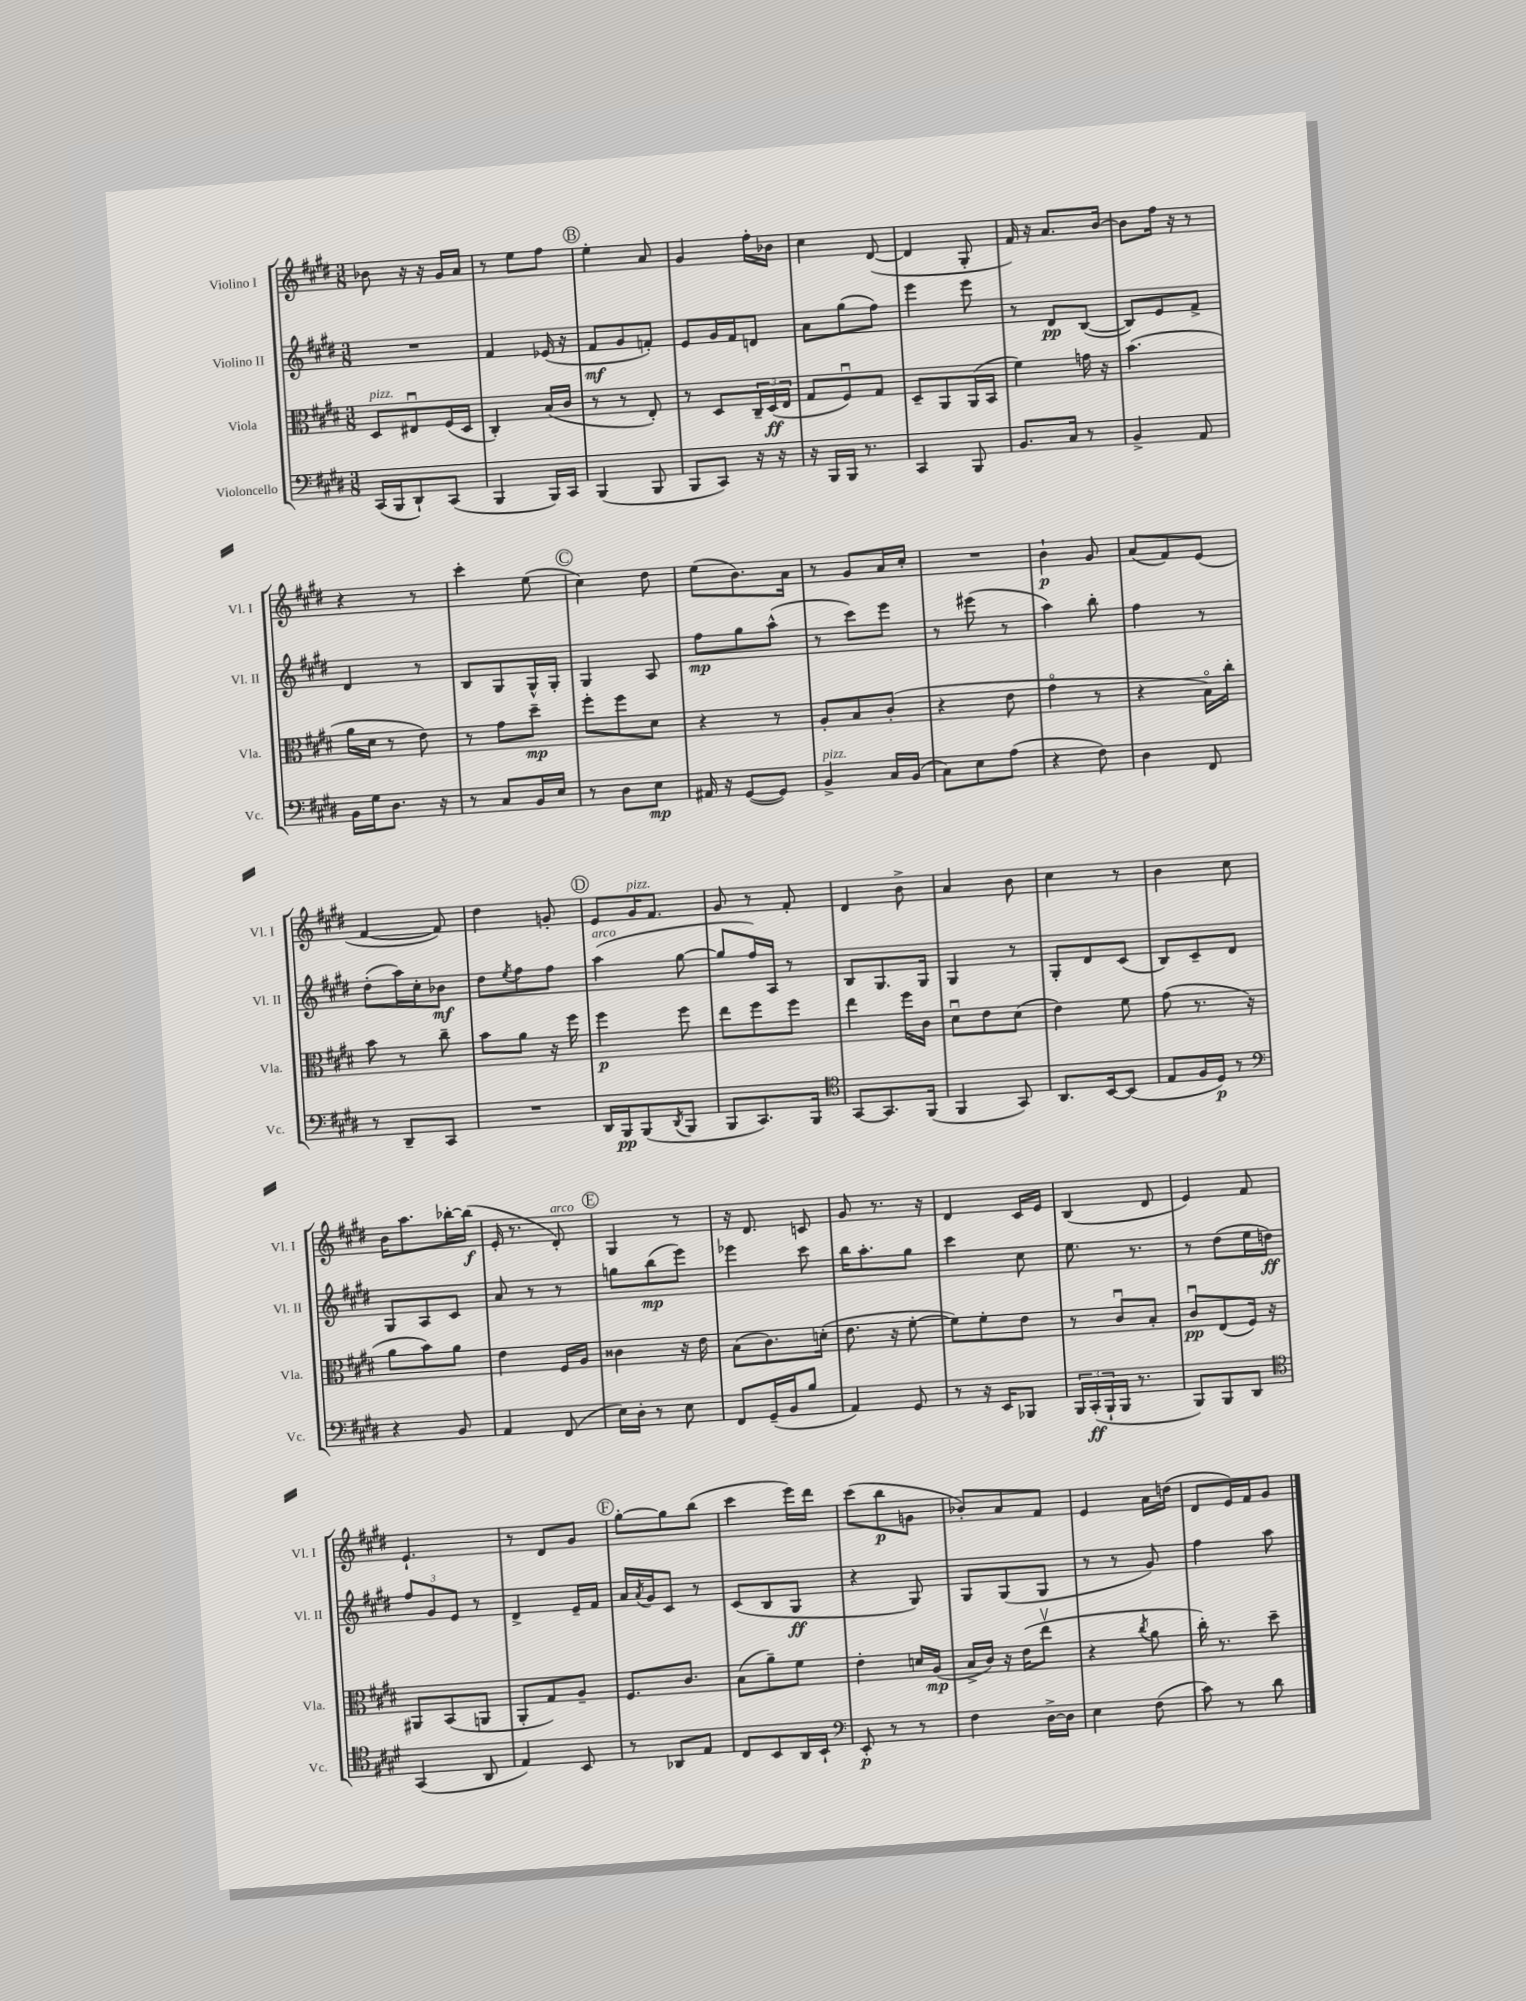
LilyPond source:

<<
\new StaffGroup <<
\new Staff = "s0" \with { instrumentName = "Violino I" shortInstrumentName = "Vl. I" } {
    \clef treble \key e \major \numericTimeSignature \time 3/8
    bes'8 r16 r16 gis'16 a'16 |
    r8 e''8 fis''8 |
    \mark \markup { \circle "B" } e''4-. a'8 |
    gis'4 fis''16-. bes'16 |
    cis''4 dis'8~( |
    dis'4 gis8-. |
    fis'16) r16 a'8. b'16~ |
    b'8 fis''16 r16 r8 |
    r4 r8 |
    cis'''4-. e''8( |
    \mark \markup { \circle "C" } cis''4) dis''8 |
    e''8( b'8.) a'16 |
    r8 gis'8 a'16 cis''16-. |
    R4. |
    b'4-!\p gis'8 |
    a'8( fis'8) e'8( |
    fis'4~ fis'8) |
    dis''4 g'8-. |
    \mark \markup { \circle "D" } e'8 gis'16^\markup { \italic "pizz." } fis'8. |
    gis'8 r8 fis'8-. |
    dis'4 b'8-> |
    a'4 b'8 |
    cis''4 r8 |
    b'4 cis''8 |
    b'16 a''8. bes''16~-. bes''16\f( |
    e'16-. r8. dis'8-.^\markup { \italic "arco" }) |
    \mark \markup { \circle "E" } gis4 r8 |
    r16 dis'8. c'8 |
    gis'8 r8. r16 |
    dis'4 cis'16 e'16 |
    b4( dis'8 |
    e'4) fis'8 |
    e'4.-! |
    r8 dis'8 gis'8 |
    \mark \markup { \circle "F" } gis''8~-. gis''8 b''8( |
    cis'''4 e'''16) dis'''16 |
    cis'''8( b''8\p g'8 |
    bes'8-.) a'8 fis'8 |
    e'4 a'16 d''16( |
    dis'8 e'16) fis'16 gis'8 \bar "|." |
}
\new Staff = "s1" \with { instrumentName = "Violino II" shortInstrumentName = "Vl. II" } {
    \clef treble \key e \major \numericTimeSignature \time 3/8
    R4. |
    fis'4 ees'16( r16 |
    \mark \markup { \circle "B" } fis'8\mf gis'8 f'8-.) |
    e'8 gis'16 fis'16 d'8 |
    a'8 gis''8( fis''8) |
    e'''4 e'''8 |
    r8 dis'8\pp b8~( |
    b8) e'8 fis'8-> |
    dis'4 r8 |
    b8 gis8 gis16-^ gis16-. |
    \mark \markup { \circle "C" } gis4 a8 |
    fis''8\mp gis''8 a''8-^( |
    r8 cis'''8) e'''8 |
    r8 eis'''8( r8 |
    a''4) b''8-. |
    fis''4 r8 |
    dis''8-.( a''16) cis''16-. bes'8\mf |
    dis''8 \acciaccatura { e''8 } fis''8 fis''8 |
    \mark \markup { \circle "D" } a''4^\markup { \italic "arco" }( gis''8~ |
    gis''8 fis''16) a16 r8 |
    b8 gis8. gis16 |
    gis4 r8 |
    gis8-. dis'8 cis'8( |
    b8) cis'8-- dis'8 |
    gis8 a8 cis'8 |
    a'8 r8 r8 |
    \mark \markup { \circle "E" } g''8 b''8\mp( e'''8) |
    ees'''4 cis'''8 |
    b''16 a''8.-. gis''8 |
    cis'''4 cis''8 |
    e''8. r8. |
    r8 dis''8( e''16 d''16\ff) |
    \tuplet 3/2 { fis''8 gis'8 e'8 } r8 |
    dis'4-> e'16-- fis'16 |
    \mark \markup { \circle "F" } a'16 \acciaccatura { a'8 } gis'16 cis'8 r8 |
    cis'8( b8 gis8\ff |
    r4 gis8) |
    gis8 gis8( gis8 |
    r8 r8 gis'8) |
    fis''4 a''8 \bar "|." |
}
\new Staff = "s2" \with { instrumentName = "Viola" shortInstrumentName = "Vla." } {
    \clef alto \key e \major \numericTimeSignature \time 3/8
    dis8^\markup { \italic "pizz." } eis8\downbow fis16( dis16 |
    cis4-.) b16( cis'16 |
    \mark \markup { \circle "B" } r8 r8 e8-.) |
    r8 dis8 \tuplet 3/2 { cis16-- dis16\ff( e16 } |
    gis8 fis8\downbow) gis8 |
    dis8-- a,8 a,16( b,16 |
    fis'4) g'16 r16 |
    b'4.( |
    a'16 dis'16 r8 e'8) |
    r8 gis'8 dis''8--\mp |
    \mark \markup { \circle "C" } fis''8-. fis''8 dis'8 |
    r4 r8 |
    a8-. b8 cis'8-.( |
    r4 e'8 |
    gis'4\flageolet r8 |
    r4 b16\flageolet) cis''16-. |
    b'8 r8 cis''8-- |
    b'8 a'8 r16 fis''16 |
    \mark \markup { \circle "D" } fis''4\p fis''8 |
    e''8 fis''8 fis''8 |
    e''4 fis''16 cis'16 |
    dis'8\downbow e'8 dis'8( |
    e'4) fis'8 |
    gis'8( r8. r16 |
    a'8 b'8) a'8 |
    e'4 fis16 a16 |
    \mark \markup { \circle "E" } cisis'4 r16 e'16 |
    b8( cis'8.) d'16-.( |
    e'8. r16 fis'8~-. |
    fis'8) fis'8-. e'8 |
    r8 cis'8\downbow b8-. |
    cis'8\downbow\pp e8( fis16) r16 |
    ais,8 b,8( a,8 |
    a,8-. gis8) a8-- |
    \mark \markup { \circle "F" } fis8. cis'8. |
    b8( a'8--) fis'8 |
    e'4-. d'16 a16\mp( |
    b16-> cis'16) r16 e'16( e''8\upbow |
    r4 \acciaccatura { cis''8 } a'8 |
    cis''16-.) r8. dis''8-- \bar "|." |
}
\new Staff = "s3" \with { instrumentName = "Violoncello" shortInstrumentName = "Vc." } {
    \clef bass \key e \major \numericTimeSignature \time 3/8
    cis,16( b,,16 dis,8-!) cis,8( |
    b,,4 b,,16) cis,16 |
    \mark \markup { \circle "B" } b,,4( b,,8 |
    b,,8 cis,8) r16 r16 |
    r16 b,,16 b,,16 r8. |
    cis,4 b,,8 |
    b,8. cis16 r8 |
    b,4-> a,8 |
    b,16 gis16 dis8. r16 |
    r8 cis8 b,16 e16 |
    \mark \markup { \circle "C" } r8 dis8 e8\mp |
    ais,16 r16 gis,8~( gis,8) |
    b,4->^\markup { \italic "pizz." } cis16 b,16( |
    cis8) e8 a8( |
    r4 fis8) |
    dis4 fis,8 |
    r8 dis,8-- cis,8 |
    R4. |
    \mark \markup { \circle "D" } dis,16 b,,16\pp b,,8( \acciaccatura { dis,8 } b,,8 |
    b,,8 cis,8.) b,,16 |
    \clef tenor gis,8~ gis,8. fis,16( |
    fis,4 gis,8) |
    a,8. b,16~ b,8( |
    e8 fis16 dis16\p) r8 |
    \clef bass r4 b,8 |
    a,4 fis,8( |
    \mark \markup { \circle "E" } e16) dis16-. r8 e8 |
    fis,8 gis,16--( b,16 b8 |
    a,4) gis,8 |
    r8 r16 e,16 bes,,8 |
    \tuplet 3/2 { b,,16 cis,16-.\ff( b,,16-! } b,,16 r8. |
    b,,8) b,,8 dis,8 |
    \clef tenor gis,4( a,8 |
    e4) b,8 |
    \mark \markup { \circle "F" } r8 aes,8 e8 |
    cis8 b,8 a,16 b,16-! |
    \clef bass e,8-.\p r8 r8 |
    fis4 dis16~-> dis16 |
    e4 fis8( |
    cis'8) r8 dis'8 \bar "|." |
}
>>
>>
\layout { \context { \Score \remove "Bar_number_engraver" } }
